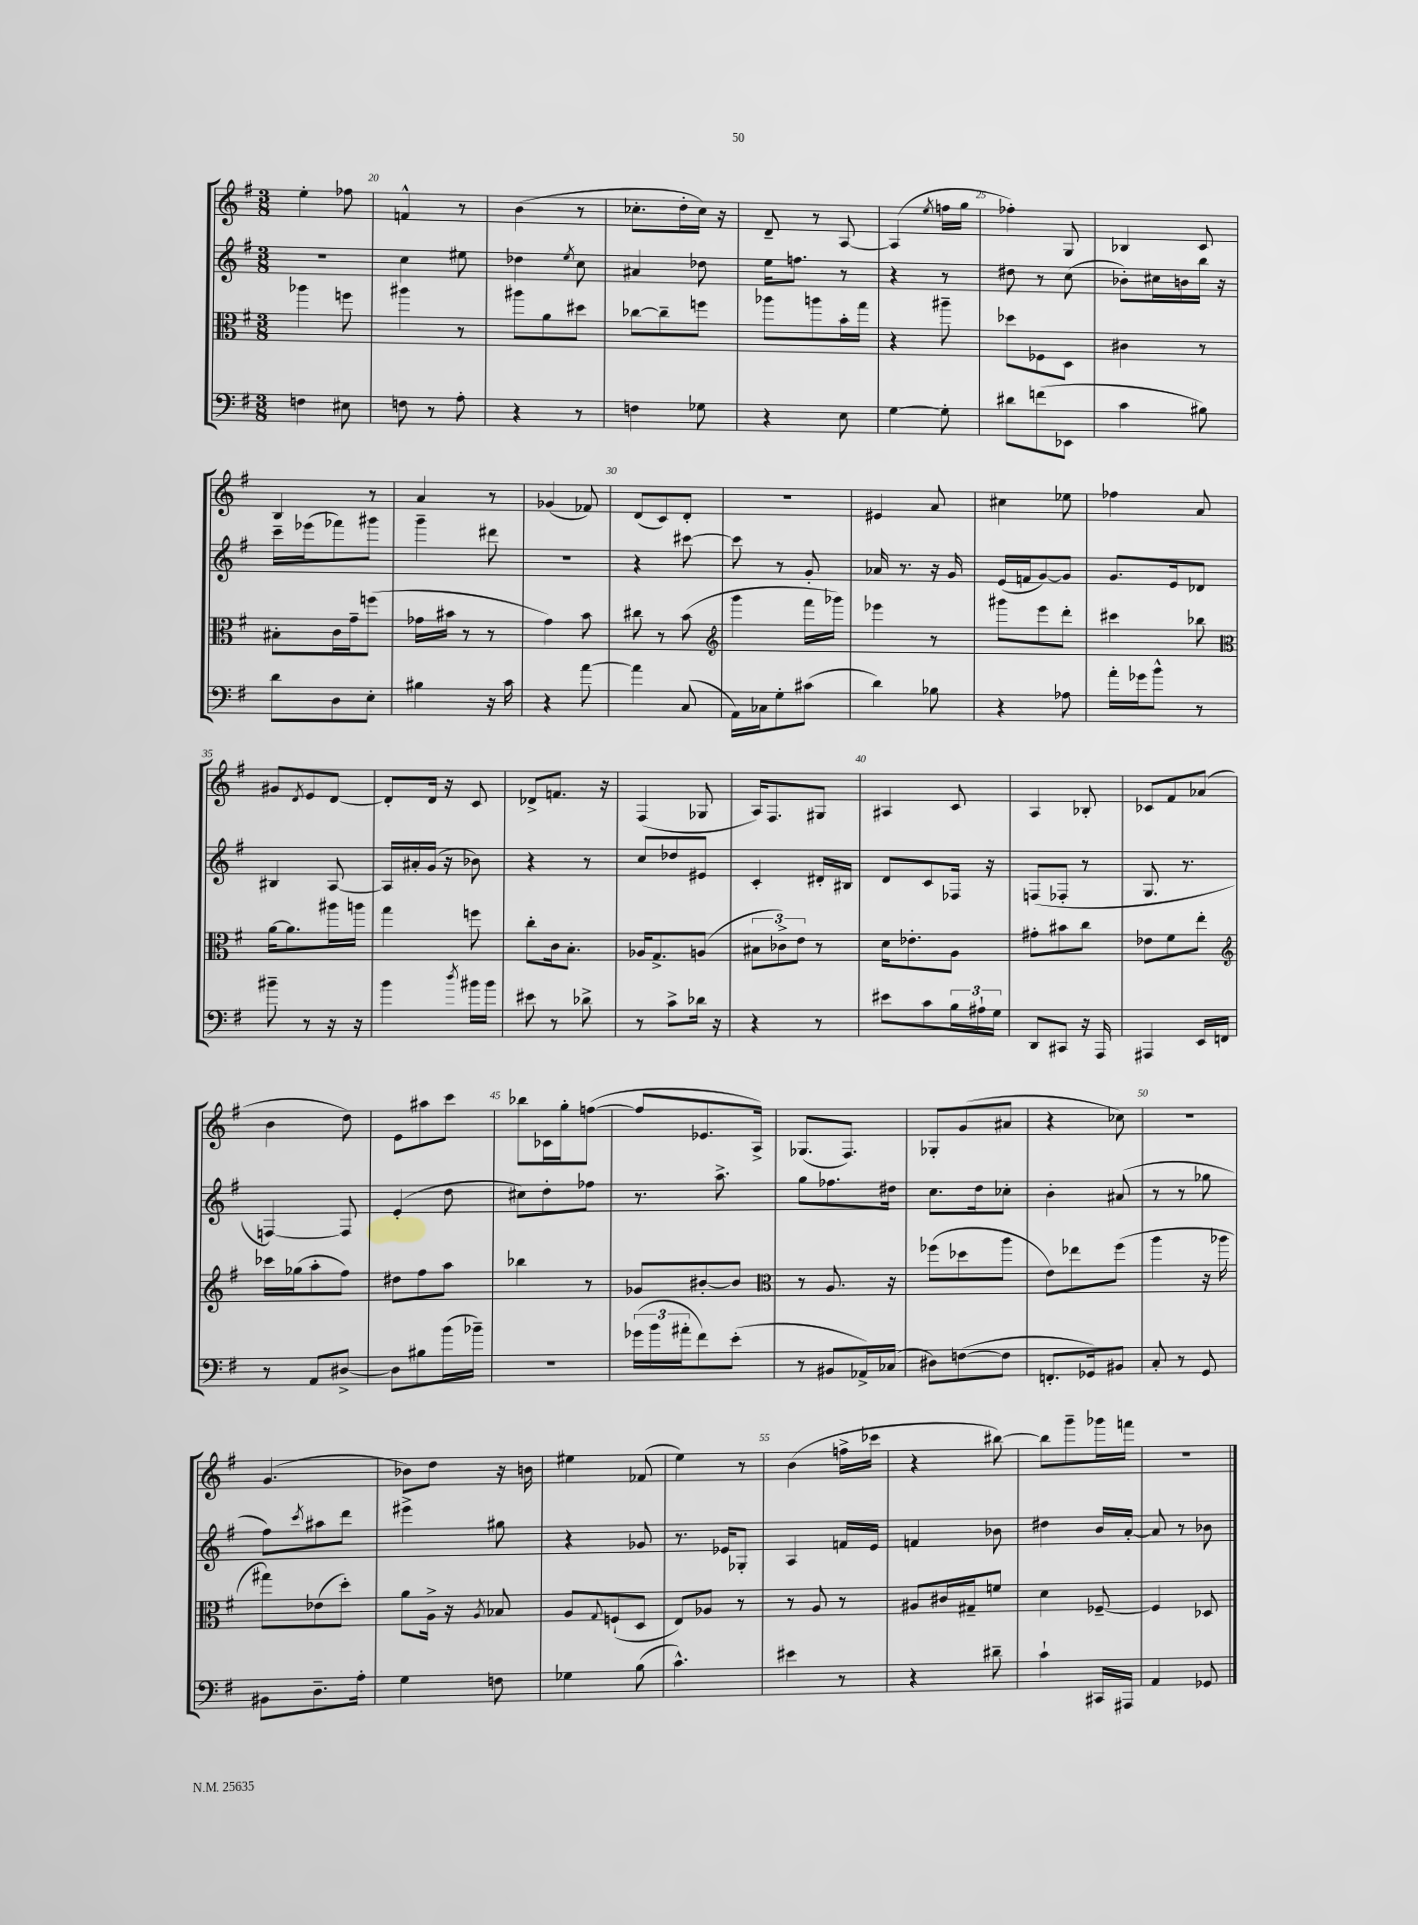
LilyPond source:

<<
\new StaffGroup <<
\new Staff = "s0" {
    \clef treble \key g \major \numericTimeSignature \time 3/8
    e''4-. fes''8 |
    f'4-^ r8 |
    b'4( r8 |
    ces''8.-. d''16-. ces''16) r16 |
    d'8-- r8 a8~ |
    a4( \acciaccatura { e''8 } f''16 g''16 |
    fes''4-.) g8 |
    bes4 c'8 |
    b4 r8 |
    a'4 r8 |
    ges'4( fes'8) |
    d'8( c'8) d'8-. |
    R4. |
    eis'4 a'8 |
    cis''4 ees''8 |
    fes''4 a'8 |
    gis'8 \acciaccatura { d'8 } e'8 d'8~ |
    d'8-. d'16 r16 c'8 |
    des'8-> f'8. r16 |
    fis4( ges8 |
    a16) fis8. gis8 |
    ais4 c'8 |
    a4 bes8-. |
    ces'8 fis'8 aes'8( |
    b'4 d''8) |
    e'8 ais''8 c'''8 |
    bes''8 ces'16 g''16-. f''8~( |
    f''8 ees'8. a16->) |
    ges8.( fis8.) |
    ges8-. g'8( ais'8 |
    r4 ces''8) |
    R4. |
    g'4.( |
    bes'8) d''8 r16 b'16 |
    eis''4 fes'8( |
    e''4) r8 |
    b'4( f''16-> ces'''16 |
    r4 bis''8~) |
    bis''8 g'''8-- ges'''16 f'''16 |
    R4. \bar "|." |
}
\new Staff = "s1" {
    \clef treble \key g \major \numericTimeSignature \time 3/8
    R4. |
    c''4 eis''8 |
    des''4 \acciaccatura { e''8 } c''8 |
    ais'4 des''8 |
    e''16 f''8. r8 |
    r4 r8 |
    dis''8 r8 c''8( |
    bes'8-.) cis''16 b'16 b''16 r16 |
    c'''16-- ees'''16( fes'''8) gis'''8 |
    g'''4-- dis'''8 |
    R4. |
    r4 cis'''8~ |
    cis'''8 r8 g'8-. |
    aes'16 r8. r16 g'16 |
    e'16( f'16 g'8~) g'8 |
    g'8. e'16 des'8 |
    bis4 a8~ |
    a16 ais'16-. g'16( r16 bes'8) |
    r4 r8 |
    c''8 des''8 eis'8 |
    c'4-. dis'16-. bis16 |
    d'8 c'8 fes16 r16 |
    f8( fes8-. r8 |
    g8. r8. |
    f4~) f8 |
    e'4-.( d''8 |
    cis''8) d''8-. fes''8 |
    r8. a''8.-> |
    g''8 fes''8. dis''16 |
    c''8. d''16 ces''8-. |
    b'4-. ais'8( |
    r8 r8 ges''8 |
    fis''8) \acciaccatura { c'''8 } ais''8 d'''8 |
    eis'''4-> gis''8 |
    r4 ges'8 |
    r8. ees'16 ges8-. |
    a4 f'16 e'16 |
    f'4 bes'8 |
    dis''4 b'16 a'16~-. |
    a'8 r8 bes'8 \bar "|." |
}
\new Staff = "s2" {
    \clef alto \key g \major \numericTimeSignature \time 3/8
    aes''4 f''8 |
    ais''4 r8 |
    ais''8 a'8 dis''8 |
    ces''8~ ces''8-- f''8 |
    aes''8 a''8 b'16-. g''16 |
    r4 ais''8-- |
    des''8 fes8 d8 |
    cis'4 r8 |
    bis8-. c'16 g'16-- f''8( |
    ges'16 bis'16 r8 r8 |
    g'4) b'8 |
    cis''8 r8 b'8( |
    \clef treble g'''4 fis'''16 ges'''16) |
    ees'''4 r8 |
    gis'''8 e'''8 d'''8-. |
    cis'''4 bes''8 |
    \clef alto a'16~ a'8. ais''16 a''16 |
    g''4 f''8 |
    c''8-. c'16 b8.-. |
    aes16 g8.-> a8( |
    \tuplet 3/2 { bis8 ces'8->) e'8 } r8 |
    d'16 ees'8.-. a8 |
    gis'8-. bis'8 c''8 |
    ees'8 fis'8 e''8-. |
    \clef treble ces'''16 ges''16( a''8-. fis''8) |
    dis''8 fis''8 a''8 |
    bes''4 r8 |
    ges'8 bis'8~-. bis'8 |
    \clef alto r8 a8. r16 |
    fes''8( des''8 a''8 |
    e'8) ees''8 fis''8( |
    a''4 r16 aes''16 |
    gis''8) ees'8( d''8-.) |
    a'8 a16-> r16 \acciaccatura { a8 } bes8 |
    a8 \appoggiatura { g8 } f8-!( d8 |
    e8) aes8 r8 |
    r8 a8 r8 |
    ais8 cis'16 gis16-- f'8 |
    d'4 fes8~-- |
    fes4 des8 \bar "|." |
}
\new Staff = "s3" {
    \clef bass \key g \major \numericTimeSignature \time 3/8
    f4 eis8 |
    f8 r8 a8-. |
    r4 r8 |
    f4 ges8 |
    r4 e8 |
    g4~ g8-. |
    dis'8 f'8( ees,8 |
    c'4 bis8) |
    d'8 d8 e8-. |
    bis4 r16 c'16 |
    r4 a'8~ |
    a'4 c8( |
    a,16) ces16 g8-. cis'8( |
    d'4) bes8 |
    r4 aes8 |
    a'16-. ges'16 b'8-^ r8 |
    bis'8-- r8 r16 r16 |
    b'4 \acciaccatura { d''8 } bis'16 bis'16 |
    eis'8 r8 des'8-> |
    r8 c'8-> des'16 r16 |
    r4 r8 |
    eis'8 c'8 \tuplet 3/2 { b16 ais16-! g16 } |
    d,8 cis,8 r16 a,,16 |
    ais,,4 e,16 f,16 |
    r8 a,8 dis8~-> |
    dis8 bis8 b'16( bes'16--) |
    R4. |
    \tuplet 3/2 { ges'16( b'16 ais'16-. } fis'8) e'8-.( |
    r8 bis,8 aes,16->) ces16( |
    dis8) f8~( f8 |
    f,8.-. ges,16) bis,8 |
    c8-. r8 g,8 |
    bis,8 d8.-- a16-. |
    g4 f8 |
    ges4 b8( |
    c'4.-^) |
    eis'4 r8 |
    r4 dis'8-- |
    c'4-! cis,16 ais,,16 |
    a,4 ges,8 \bar "|." |
}
>>
>>
\layout { \context { \Score currentBarNumber = #19 \override BarNumber.break-visibility = ##(#f #t #t) barNumberVisibility = #(every-nth-bar-number-visible 5) } }
